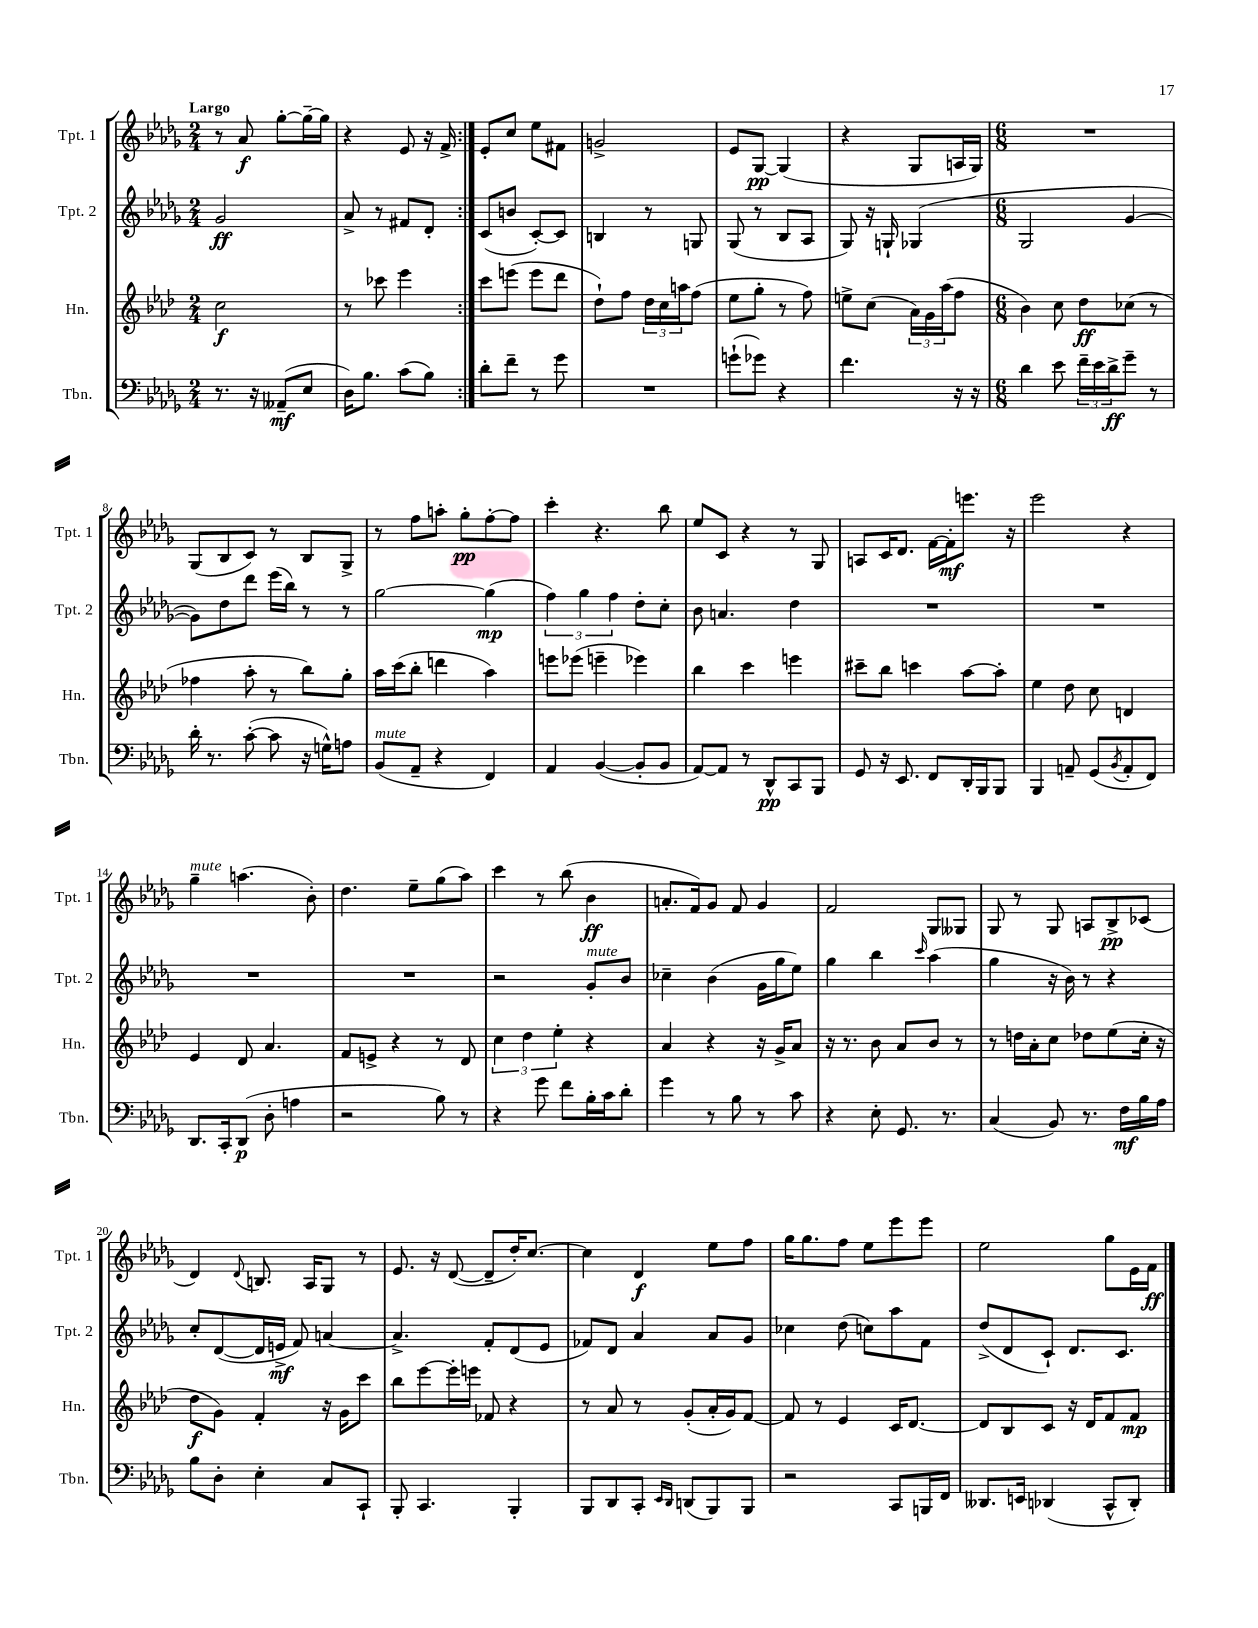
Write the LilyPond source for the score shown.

<<
\new StaffGroup <<
\new Staff = "s0" \with { instrumentName = "Tpt. 1" shortInstrumentName = "Tpt. 1" } {
    \clef treble \key des \major \numericTimeSignature \time 2/4 \tempo "Largo"
    \repeat volta 2 { r8 aes'8\f ges''8~-. ges''16~-- ges''16 |
    r4 ees'8 r16 f'16-> | }
    ees'8-. c''8 ees''8 fis'8 |
    g'2-> |
    ees'8 ges8~\pp ges4( |
    r4 ges8 a16 ges16) |
    \numericTimeSignature \time 6/8 R2. |
    ges8( bes8 c'8) r8 bes8 ges8-> |
    r8 f''8 a''8-. ges''8-.\pp f''8~-. f''8 |
    c'''4-. r4. bes''8 |
    ees''8 c'8 r4 r8 ges8 |
    a8 c'16 des'8. f'16~ f'16-.\mf e'''8. r16 |
    ees'''2 r4 |
    ges''4--^\markup { \italic "mute" } a''4.( bes'8-.) |
    des''4. ees''8-- ges''8( aes''8) |
    c'''4 r8 bes''8( bes'4\ff |
    a'8.-. f'16) ges'8 f'8 ges'4 |
    f'2 ges8 geses8 |
    ges8 r8 ges8 a8 bes8->\pp ces'8( |
    des'4) \appoggiatura { des'8 } b8. aes16 ges8 r8 |
    ees'8. r16 des'8~( des'8-- des''16-.) c''8.~ |
    c''4 des'4\f ees''8 f''8 |
    ges''16 ges''8. f''8 ees''8 ees'''8 ees'''8 |
    ees''2 ges''8 ees'16 f'16\ff \bar "|." |
}
\new Staff = "s1" \with { instrumentName = "Tpt. 2" shortInstrumentName = "Tpt. 2" } {
    \clef treble \key des \major \numericTimeSignature \time 2/4
    \repeat volta 2 { ges'2\ff |
    aes'8-> r8 fis'8 des'8-. | }
    c'8( b'8 c'8~-.) c'8 |
    b4 r8 g8 |
    ges8( r8 bes8 aes8 |
    ges8) r16 g16-! ges4( |
    \numericTimeSignature \time 6/8 ges2 ges'4~ |
    ges'8) des''8 des'''8 ees'''16( bes''16) r8 r8 |
    ges''2~ ges''4\mp( |
    \tuplet 3/2 { f''4) ges''4 f''4 } des''8-. c''8-. |
    bes'8 a'4. des''4 |
    R2. |
    R2. |
    R2. |
    R2. |
    r2 ges'8-.^\markup { \italic "mute" } bes'8 |
    ces''4-- bes'4( ges'16 ges''16 ees''8) |
    ges''4 bes''4 \grace { c'''16 } aes''4( |
    ges''4 r16 bes'16) r8 r4 |
    c''8-. des'8~( des'16 e'16->\mf f'8) a'4~ |
    a'4.-> f'8-. des'8( ees'8 |
    fes'8) des'8 aes'4 aes'8 ges'8 |
    ces''4 des''8( c''8) aes''8 f'8 |
    des''8->( des'8 c'8-!) des'8. c'8. \bar "|." |
}
\new Staff = "s2" \with { instrumentName = "Hn." shortInstrumentName = "Hn." } {
    \clef treble \key aes \major \numericTimeSignature \time 2/4
    \repeat volta 2 { c''2\f |
    r8 ces'''8 ees'''4 | }
    c'''8 e'''8( e'''8 des'''8 |
    des''8-!) f''8 \tuplet 3/2 { des''16 c''16 a''16 } f''8( |
    ees''8 g''8-. r8 f''8) |
    e''8-> c''8( \tuplet 3/2 { aes'16) g'16 aes''16( } f''8 |
    \numericTimeSignature \time 6/8 bes'4) c''8 des''8\ff ces''8( r8 |
    fes''4 aes''8-. r8 bes''8) g''8-. |
    aes''16 c'''16( bes''8-. d'''4 aes''4) |
    e'''8 ees'''8( e'''4-- ees'''4) |
    bes''4 c'''4 e'''4 |
    cis'''8-- bes''8 c'''4 aes''8~ aes''8-. |
    ees''4 des''8 c''8 d'4 |
    ees'4 des'8 aes'4. |
    f'8 e'8-> r4 r8 des'8 |
    \tuplet 3/2 { c''4 des''4 ees''4-. } r4 |
    aes'4 r4 r16 g'16-> aes'8 |
    r16 r8. bes'8 aes'8 bes'8 r8 |
    r8 d''16 aes'16-. c''8 des''8 ees''8( c''16-. r16 |
    des''8\f g'8) f'4-. r16 g'16 c'''8 |
    bes''8 ees'''8~ ees'''16-. e'''16 fes'8 r4 |
    r8 aes'8 r8 g'8-.( aes'16-. g'16) f'8~ |
    f'8 r8 ees'4 c'16 des'8.~ |
    des'8 bes8 c'8 r16 des'16 f'8 f'8\mp \bar "|." |
}
\new Staff = "s3" \with { instrumentName = "Tbn." shortInstrumentName = "Tbn." } {
    \clef bass \key des \major \numericTimeSignature \time 2/4
    \repeat volta 2 { r8. r16 aeses,8--\mf( ees8 |
    des16) bes8. c'8( bes8) | }
    des'8-. f'8-- r8 ges'8 |
    R2 |
    g'8-!( ges'8) r4 |
    f'4. r16 r16 |
    \numericTimeSignature \time 6/8 des'4 ees'8 \tuplet 3/2 { f'16-- ees'16 des'16->\ff } ges'8-- r8 |
    des'16-. r8. c'8~-.( c'8 r16 g16-^) a8 |
    bes,8^\markup { \italic "mute" }( aes,8-- r4 f,4) |
    aes,4 bes,4~( bes,8-. bes,8 |
    aes,8~) aes,8 r8 des,8-^\pp c,8 bes,,8 |
    ges,8 r16 ees,8. f,8 des,16-. bes,,16 bes,,8 |
    bes,,4 a,8-- ges,8( \acciaccatura { bes,8 } a,8-. f,8) |
    des,8. c,16-. des,8\p( des8-. a4 |
    r2 bes8) r8 |
    r4 ges'8 f'8 bes16-. c'16 des'8-. |
    ges'4 r8 bes8 r8 c'8 |
    r4 ees8-. ges,8. r8. |
    c4( bes,8) r8. f16\mf bes16 aes16 |
    bes8 des8-. ees4-. c8 c,8-! |
    bes,,8-. c,4. bes,,4-. |
    bes,,8 des,8 c,8-. \grace { ees,16 des,16 } d,8( bes,,8) bes,,8 |
    r2 c,8 b,,16 f,16 |
    deses,8. e,16 des,4( c,8-^ des,8-.) \bar "|." |
}
>>
>>
